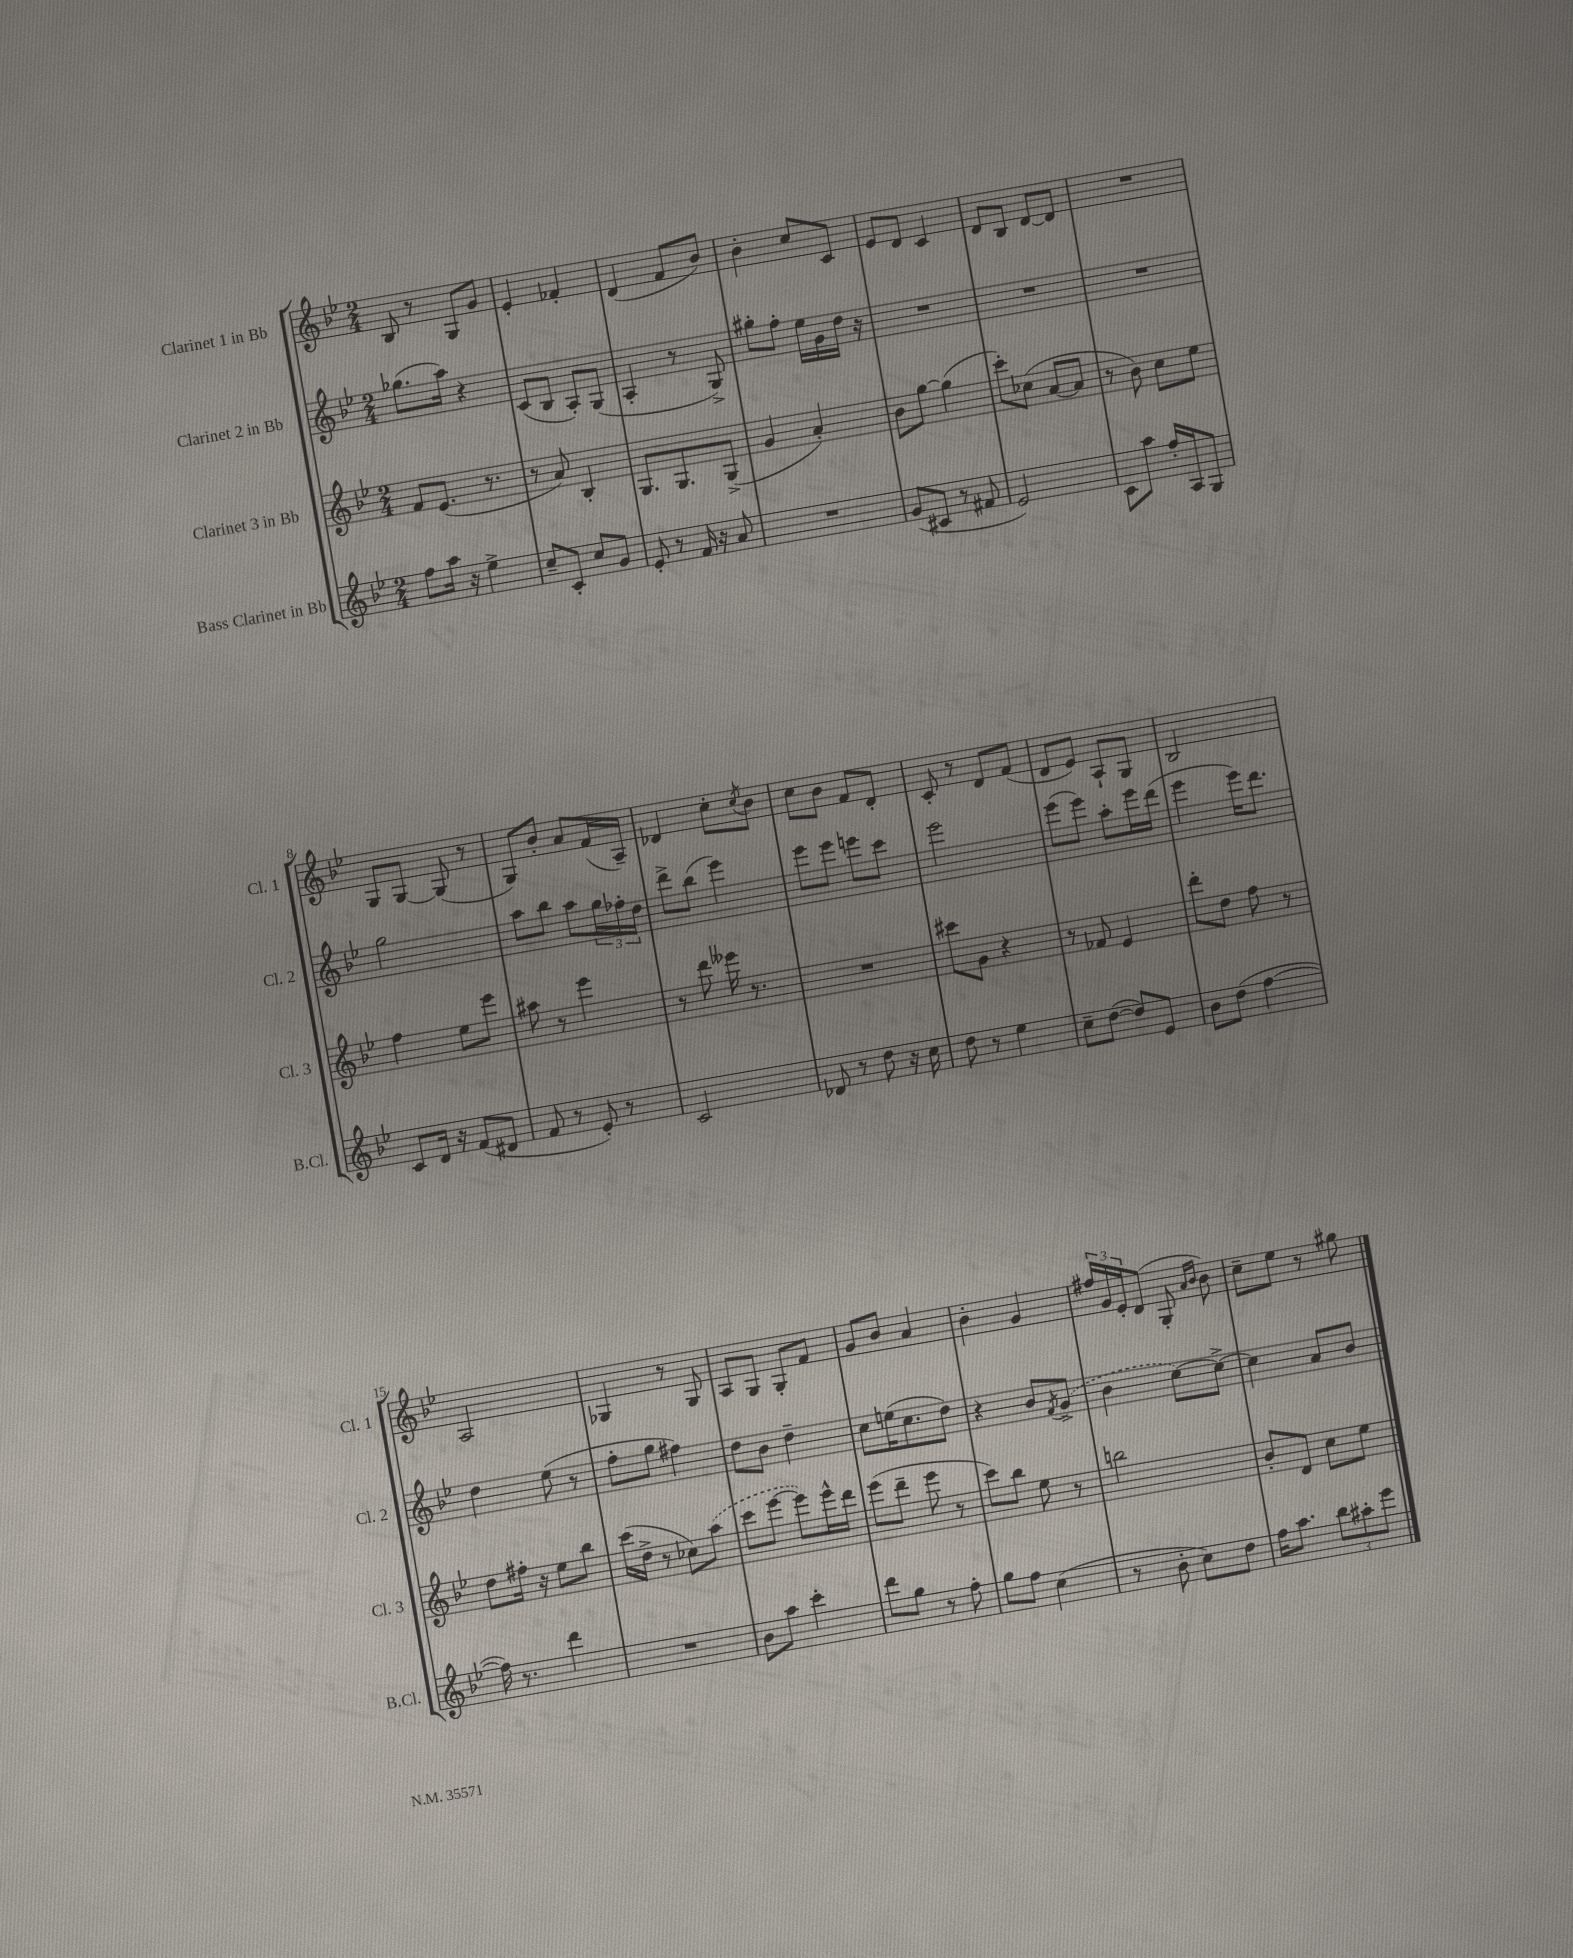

**kern	**kern	**kern	**kern
*staff4	*staff3	*staff2	*staff1
*clefG2	*clefG2	*clefG2	*clefG2
*k[b-e-]	*k[b-e-]	*k[b-e-]	*k[b-e-]
*M2/4	*M2/4	*M2/4	*M2/4
8ff\L	8f/L	(8.gg-\L	8B-/
16aa\Jk	(8.e-/J	.	8r
16r	.	16aa\Jk)	.
4ee-^\	.	4r	8G/L
.	8.r	.	.
.	.	.	8g/J
=	=	=	=
8cc~/L	8r	(8c/L	4e-'/
8c'/J	8a/)	8B-/J	.
8cc/L	4B-'/	8A'/L)	4f-'/
8g/J	.	(8G/J	.
=	=	=	=
8e-'/	8.G/L	4A'/	(4d/
8r	.	.	.
.	8.G/	.	.
16f/	.	8r	8f/L
16r	.	.	.
8a/	(8G^/J	8G^/)	8b-/J)
=	=	=	=
2r	4g/	8gg#'\L	4b-'\
.	.	8ff'\J	.
.	4a'/)	16ee-\LL	8cc/L
.	.	16g\	.
.	.	16dd\JJ	8c/J
.	.	16r	.
=	=	=	=
(8g/L	8b-\L	2r	8e-/L
8c#/J	[8gg\J	.	8d/J
8r	(4gg\]	.	4c/
8f#/	.	.	.
=	=	=	=
2e-/)	8ccc'\L)	2r	8d/L
.	(8cc-\J	.	8B-/J
.	[8a/L	.	[8d/L
.	8a/]J	.	8d/]J
=	=	=	=
8c\L	8r	2r	2r
8aa\J	8b-\)	.	.
16ff'/LL	8cc\L	.	.
16A/J	.	.	.
8G/J	8ee-\J	.	.
=	=	=	=
8c/L	4ff\	2gg\	8G/L
16d/Jk	.	.	[8G/J
16r	.	.	.
(8f/L	8ee-\L	.	(8G/]
8d#/J	8eee-\J	.	8r
=	=	=	=
8f/	8aa#\	8aa\L	8G/L)
8r	8r	8bb-\J	8b-'/J
8e-'/)	4eee-\	8aa\L	8a/L
8r	.	24gg\L	(16f/L
.	.	24ff-'\	.
.	.	.	16A~/JJ)
.	.	24dd\JJ	.
=	=	=	=
2c/	8r	8ddd^\L	4d-/
.	8ddd\	(8bb-\J	.
.	16eee--\	4eee-\)	8cc'\L
.	8.r	.	.
.	.	.	8qcc/
.	.	.	8b-\J
=	=	=	=
8d-/	2r	8eee-\L	8cc\L
8r	.	8eee-\J	8b-\J
8dd\	.	8eee\L	8f/L
16r	.	8ccc\J	8d'/J
16cc\	.	.	.
=	=	=	=
8dd\	8ccc#\L	2eee-\	8c'/
8r	8g\J	.	8r
4ee-\	4r	.	8d/L
.	.	.	(8f/J
=	=	=	=
8cc~\L	8r	(8eee-\L	8d/L
([8dd\J	8f-/	8eee-\J)	8e-/J)
8dd/]L)	4e-/	8aa'\L	8A`/L
8e-/J	.	16eee-\L	8G/J
.	.	(16ddd\JJ	.
=	=	=	=
8b-\L	8ddd'\L	4eee-\	2B-/
(8dd\J	8dd\J	.	.
[4ff\	8ff\	16eee-\LK)	.
.	.	8.ddd\J	.
.	8r	.	.
=	=	=	=
16ff\])	8dd\L	4dd\	2A/
8.r	.	.	.
.	16ff#'\Jk	.	.
.	16r	.	.
4ddd\	8ee-\L	(8ee-\	.
.	8bb-\J	8r	.
=	=	=	=
2r	(16ccc\LL	8ff'\L	4G-/
.	16dd^\JJ	.	.
.	8r	8gg\J	.
.	8cc-\L)	4ff#\)	8r
.	(8aa\J	.	8G-/
=	=	=	=
8b-\L	8ccc\L	8dd\L	8A/L
8aa\J	[8eee-\J	8b-\J	8G/J
4ccc'\	8eee-\]L)	4dd~\	8G'/L
.	16eee-^^\L	.	8f/J
.	16ddd\JJ	.	.
=	=	=	=
8ddd\L	(8eee-\L	8cc\L	8g/L
8gg\J	8ddd~\J	(16ee\K	8b-/J
.	.	8.cc\	.
8r	8eee-\	.	4a/
8ff'\	8r	8dd\J)	.
=	=	=	=
8gg\L	8ccc\L)	4r	4b-'\
8ff\J	8bb-\J	.	.
(4cc\	8ee-\	8b-/L	4g/
.	.	8qf/	.
.	8r	(8g^/J	.
=	=	=	=
8r	2bb\	4b-\	24ff#/LL
.	.	.	24g/
.	.	.	24e-'/J
8b-'\	.	.	(8d/J
8cc\L)	.	[8cc\L)	8G'/
.	.	.	16qqa/LL
.	.	.	16qqb-/JJ
8dd\J	.	8cc^\_J	8b-\)
=	=	=	=
16ff\LK	8b-'/L	4cc\]	8cc~\L
8.aa\J	.	.	.
.	8d/J	.	8ee-\J
12bb-\L	8cc\L	8a/L	8r
12aa#'\	.	.	.
.	8ee-\J	8b-/J	8gg#\
12eee-\J	.	.	.
==	==	==	==
*-	*-	*-	*-
